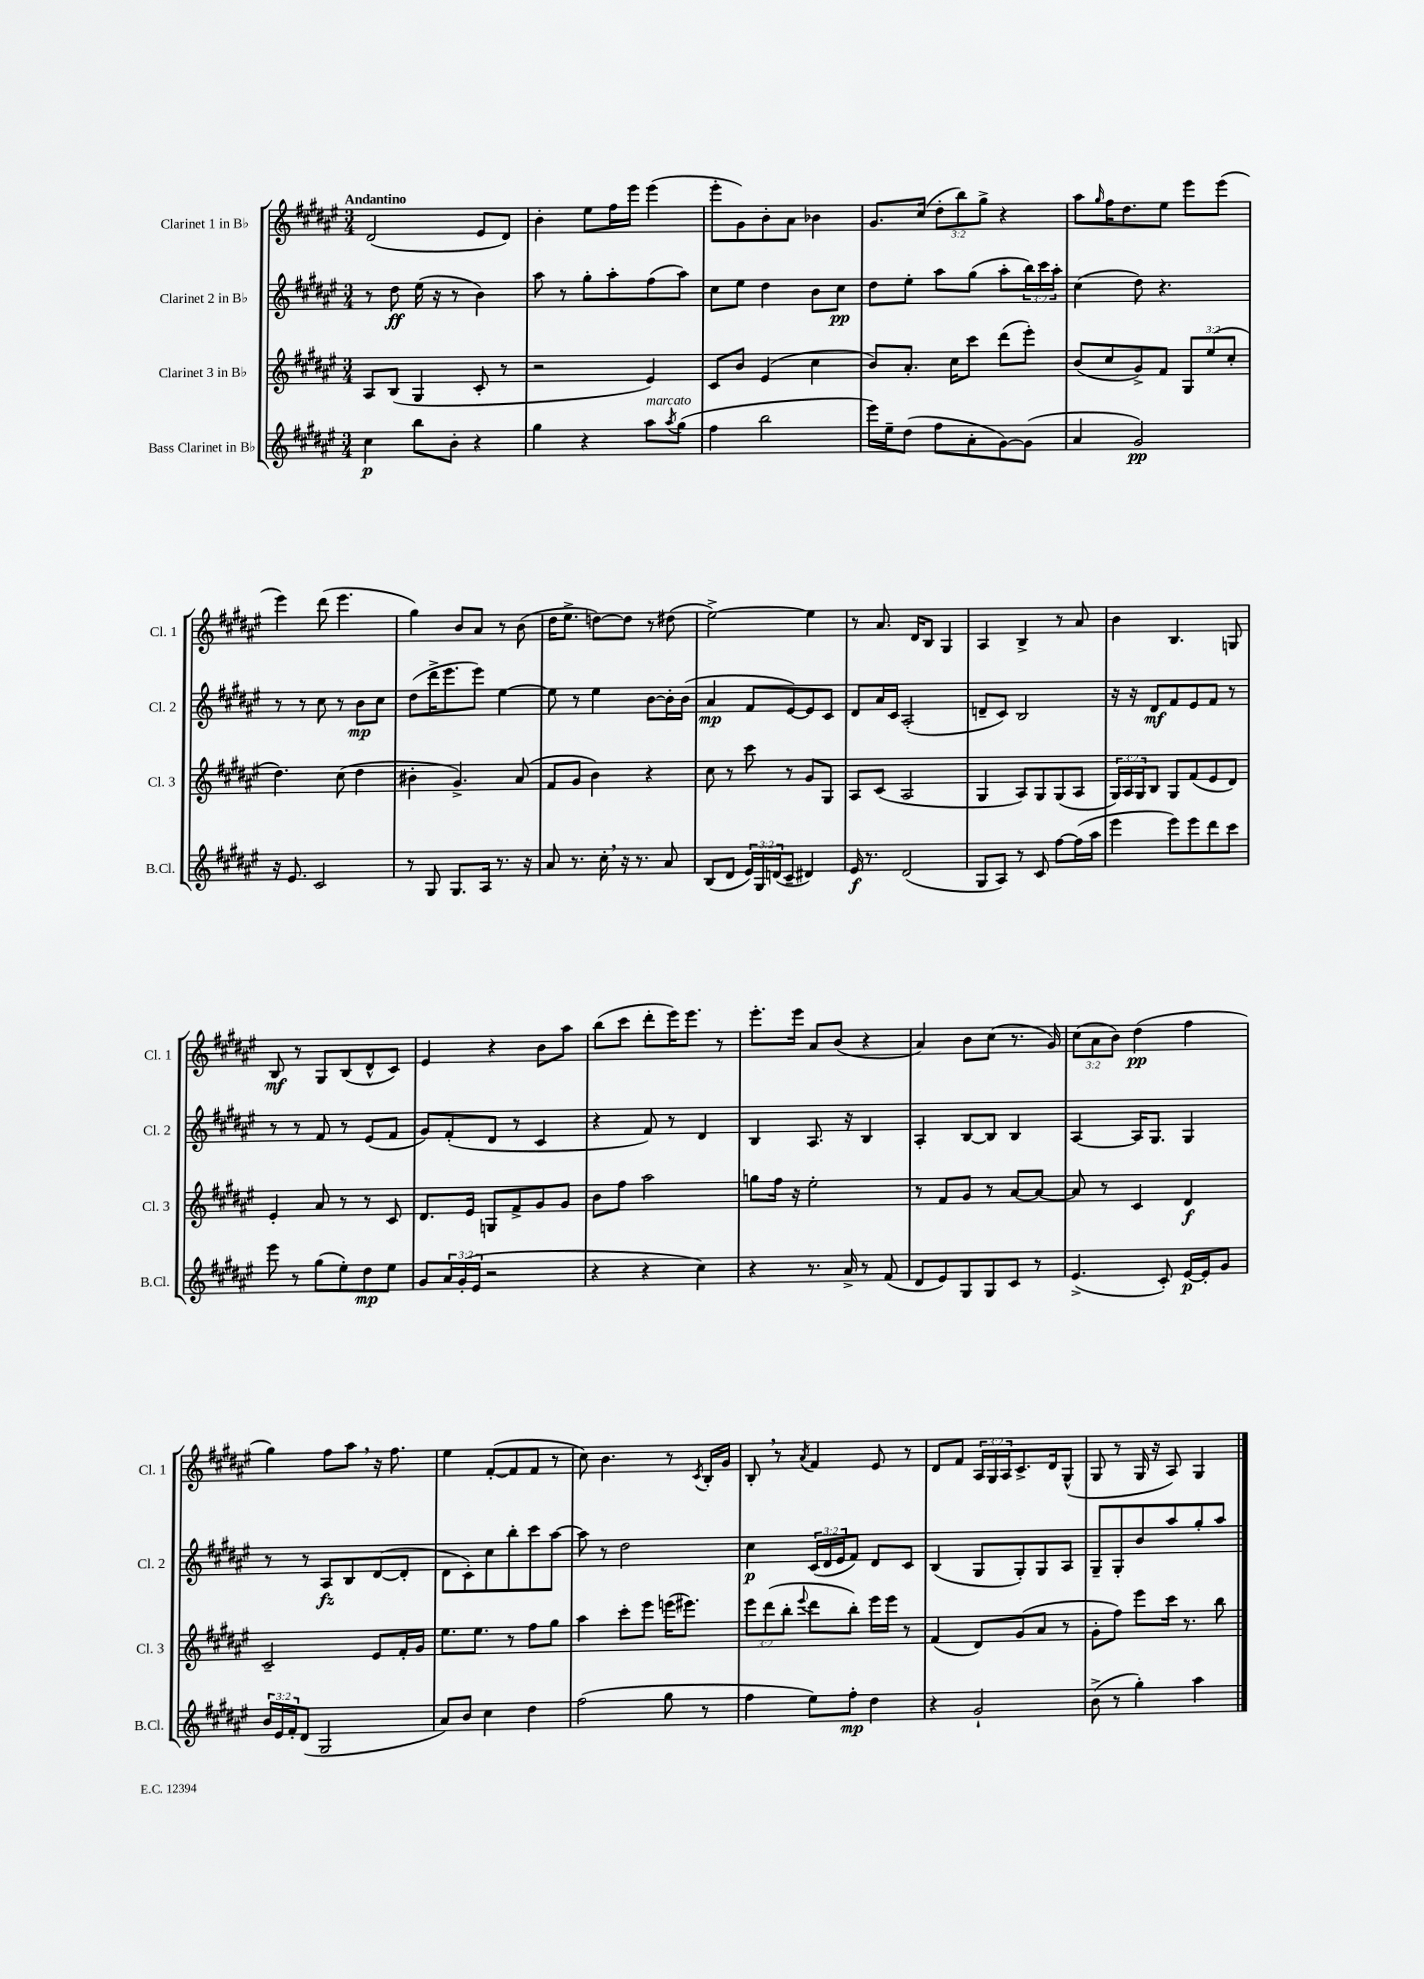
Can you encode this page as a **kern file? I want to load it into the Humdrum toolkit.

**kern	**dynam	**kern	**dynam	**kern	**dynam	**kern	**dynam
*part4	*part4	*part3	*part3	*part2	*part2	*part1	*part1
*staff4	*staff4	*staff3	*staff3	*staff2	*staff2	*staff1	*staff1
*I"Bass Clarinet in B♭	*	*I"Clarinet 3 in B♭	*	*I"Clarinet 2 in B♭	*	*I"Clarinet 1 in B♭	*
*I'B.Cl.	*	*I'Cl. 3	*	*I'Cl. 2	*	*I'Cl. 1	*
*clefG2	*	*clefG2	*	*clefG2	*	*clefG2	*
*k[f#c#g#d#a#e#]	*	*k[f#c#g#d#a#e#]	*	*k[f#c#g#d#a#e#]	*	*k[f#c#g#d#a#e#]	*
*M3/4	*	*M3/4	*	*M3/4	*	*M3/4	*
=1	=1	=1	=1	=1	=1	=1	=1
!	!	!	!	!	!	!LO:TX:a:B:t=Andantino	!
4cc#\	p	8A#/L	.	8r	.	(2d#/	.
.	.	(8B/J	.	8dd#\	ff	.	.
8bb\L	.	4G#/	.	(16ee#\	.	.	.
.	.	.	.	16r	.	.	.
8b'\J	.	.	.	8r	.	.	.
4r	.	8c#'/	.	4b\)	.	8e#/L	.
.	.	8r	.	.	.	8d#/J)	.
=2	=2	=2	=2	=2	=2	=2	=2
4gg#\	.	2r	.	8aa#\	.	4b'\	.
.	.	.	.	8r	.	.	.
4r	.	.	.	8gg#'\L	.	8ee#\L	.
.	.	.	.	8aa#'\	.	16ff#\L	.
.	.	.	.	.	.	16eee#\JJ	.
!LO:TX:a:i:t=marcato	!	!	!	!	!	!	!
8aa#\L	.	4e#/)	.	(8ff#\	.	(4eee#\	.
8qaa#/	.	.	.	.	.	.	.
(8gg#\J	.	.	.	8aa#\J)	.	.	.
=3	=3	=3	=3	=3	=3	=3	=3
4ff#\	.	8c#/L	.	8cc#\L	.	8eee#'\L	.
.	.	8b/J	.	8ee#\J	.	8g#\)	.
2bb\	.	(4e#/	.	4dd#\	.	8b'\	.
.	.	.	.	.	.	8a#\J	.
.	.	4cc#\	.	8b\L	.	4b-X\	.
.	.	.	.	8cc#\J	pp	.	.
=4	=4	=4	=4	=4	=4	=4	=4
16eee#\LL)	.	8b/L)	.	8dd#\L	.	8.g#/L	.
16ee#~\J	.	.	.	.	.	.	.
(8dd#\J	.	8.a#'/J	.	8ee#'\J	.	.	.
.	.	.	.	.	.	(16cc#/Jk	.
8ff#\L	.	.	.	8aa#\L	.	12dd#'\L	.
.	.	16cc#\KL	.	.	.	.	.
.	.	.	.	.	.	12bb\)	.
8a#'\	.	8ccc#\J	.	(8gg#\J	.	.	.
.	.	.	.	.	.	12gg#^\J	.
[8g#\)	.	(8ddd#\L	.	8aa#'\L	.	4r	.
(8g#\J]	.	8eee#'\J)	.	24bb\L)	.	.	.
.	.	.	.	24ccc#\	.	.	.
.	.	.	.	24aa#'\JJ	.	.	.
=5	=5	=5	=5	=5	=5	=5	=5
4a#/	.	(8b/L	.	(4cc#\	.	8aa#\L	.
.	.	.	.	.	.	16qqgg#/	.
.	.	8cc#/	.	.	.	16ff#\K	.
.	.	.	.	.	.	8.dd#\	.
2g#/)	pp	8g#^/)	.	8dd#\)	.	.	.
.	.	8f#/J	.	4.r	.	8ee#\J	.
.	.	12G#/L	.	.	.	8eee#\L	.
.	.	(12ee#/	.	.	.	.	.
.	.	.	.	.	.	(8eee#\J	.
.	.	12cc#'/J	.	.	.	.	.
!!LO:LB:g=z
=6	=6	=6	=6	=6	=6	=6	=6
16r	.	4.dd#\)	.	8r	.	4eee#\)	.
8.e#/	.	.	.	.	.	.	.
.	.	.	.	8r	.	.	.
2c#/	.	.	.	8cc#\	.	(8ddd#\	.
.	.	(8cc#\	.	8r	.	4.eee#\	.
.	.	4dd#\	.	8b\L	mp	.	.
.	.	.	.	8cc#\J	.	.	.
=7	=7	=7	=7	=7	=7	=7	=7
8r	.	4b#X'\	.	(8dd#\L	.	4gg#\)	.
8G#/	.	.	.	16ddd#^\K	.	.	.
.	.	.	.	8.eee#\	.	.	.
8.G#/L	.	4.g#^/)	.	.	.	8b/L	.
.	.	.	.	8eee#\J)	.	8a#/J	.
16A#/Jk	.	.	.	.	.	.	.
8.r	.	.	.	[4ee#\	.	8r	.
.	.	(8a#/	.	.	.	(8b\	.
16r	.	.	.	.	.	.	.
=8	=8	=8	=8	=8	=8	=8	=8
8a#/	.	8f#/L	.	8ee#\]	.	16dd#\KL	.
.	.	.	.	.	.	8.ee#^\J	.
8.r	.	8g#/J	.	8r	.	.	.
.	.	4b\)	.	4ee#\	.	[8ddn\L)	.
16cc#',\	.	.	.	.	.	.	.
16r	.	.	.	.	.	8dd\J]	.
8.r	.	.	.	.	.	.	.
.	.	4r	.	[8b\L	.	8r	.
8a#/	.	.	.	16b'\L]	.	(8dd#X\	.
.	.	.	.	(16b\JJ	.	.	.
=9	=9	=9	=9	=9	=9	=9	=9
(8B/L	.	8cc#\	.	4a#/	mp	[2ee#^\)	.
8d#/J	.	8r	.	.	.	.	.
24e#/LL)	.	8ccc#\	.	8f#/L	.	.	.
24G#/	.	.	.	.	.	.	.
(24dn/J	.	.	.	.	.	.	.
8c#~/J	.	8r	.	[8e#/)	.	.	.
4d#X/)	.	8g#/L	.	8e#/]	.	4ee#\]	.
.	.	8G#/J	.	8c#/J	.	.	.
=10	=10	=10	=10	=10	=10	=10	=10
16e#/	f	8A#/L	.	8d#/L	.	8r	.
8.r	.	.	.	.	.	.	.
.	.	(8c#/J	.	16a#/L	.	8.a#/	.
.	.	.	.	16c#/JJ	.	.	.
(2d#/	.	2A#/	.	(2A#'/	.	.	.
.	.	.	.	.	.	16d#/KL	.
.	.	.	.	.	.	8B/J	.
.	.	.	.	.	.	4G#/	.
=11	=11	=11	=11	=11	=11	=11	=11
8G#/L	.	4G#/	.	8dn~/L	.	4A#/	.
8A#/J)	.	.	.	8c#/J)	.	.	.
8r	.	8A#/L)	.	2B/	.	4B^/	.
8c#/	.	8G#/	.	.	.	.	.
[8ff#\L	.	(8G#/	.	.	.	8r	.
(16ff#\L]	.	8A#/J	.	.	.	8a#/	.
16aa#\JJ	.	.	.	.	.	.	.
=12	=12	=12	=12	=12	=12	=12	=12
4eee#\	.	24G#/LL)	.	16r	.	4b\	.
.	.	24A#/	.	.	.	.	.
.	.	.	.	16r	.	.	.
.	.	24G#/J	.	.	.	.	.
.	.	8B/J	.	8d#/L	mf	.	.
8eee#\L)	.	8G#/L	.	8f#/	.	4.B/	.
8eee#\	.	(8f#/	.	8e#/	.	.	.
8ddd#\	.	8e#/	.	8f#/J	.	.	.
8ccc#\J	.	8d#/J)	.	8r	.	8Gn/	.
!!LO:LB:g=z
=13	=13	=13	=13	=13	=13	=13	=13
8eee#\	.	4e#'/	.	8r	.	8B/	mf
8r	.	.	.	8r	.	8r	.
(8gg#\L	.	8a#/	.	8f#/	.	8G#/L	.
8ee#'\)	.	8r	.	8r	.	(8B/	.
8dd#\	mp	8r	.	(8e#/L	.	8d#^^/	.
8ee#\J	.	8c#/	.	8f#/J	.	8c#/J)	.
=14	=14	=14	=14	=14	=14	=14	=14
8g#/L	.	8.d#/L	.	8g#/L)	.	4e#/	.
24a#/L	.	.	.	(8f#'/	.	.	.
(24g#'/	.	.	.	.	.	.	.
.	.	16e#/Jk	.	.	.	.	.
24e#/JJ	.	.	.	.	.	.	.
2r	.	8Gn/L	.	8d#/J	.	4r	.
.	.	8f#^/	.	8r	.	.	.
.	.	8g#/	.	4c#/	.	8b\L	.
.	.	8g#/J	.	.	.	8aa#\J	.
=15	=15	=15	=15	=15	=15	=15	=15
4r	.	8b\L	.	4r	.	(8bb\L	.
.	.	8ff#\J	.	.	.	8ccc#\J	.
4r	.	2aa#\	.	8f#/)	.	8ddd#'\L	.
.	.	.	.	8r	.	16eee#\K)	.
.	.	.	.	.	.	8.eee#\J	.
4cc#\)	.	.	.	4d#/	.	.	.
.	.	.	.	.	.	8r	.
=16	=16	=16	=16	=16	=16	=16	=16
4r	.	8ggn\L	.	4B/	.	8.eee#'\L	.
.	.	16ff#\Jk	.	.	.	.	.
.	.	16r	.	.	.	16eee#\Jk	.
8.r	.	2ee#'\	.	8.A#/	.	8a#/L	.
.	.	.	.	.	.	(8b/J	.
16a#^/	.	.	.	16r	.	.	.
8r	.	.	.	4B/	.	4r	.
(8f#/	.	.	.	.	.	.	.
=17	=17	=17	=17	=17	=17	=17	=17
8d#/L	.	8r	.	4A#'/	.	4a#/)	.
8e#/)	.	8f#/L	.	.	.	.	.
8G#/	.	8g#/J	.	[8B/L	.	8b\L	.
8G#/	.	8r	.	8B/J]	.	(8cc#\J	.
8c#/J	.	[8a#/L	.	4B/	.	8.r	.
8r	.	8a#/J_	.	.	.	.	.
.	.	.	.	.	.	16g#/)	.
=18	=18	=18	=18	=18	=18	=18	=18
(4.e#^/	.	8a#/]	.	[4A#/	.	(12cc#\L	.
.	.	.	.	.	.	12a#\	.
.	.	8r	.	.	.	.	.
.	.	.	.	.	.	12b\J)	.
.	.	4c#/	.	16A#/KL]	.	(4dd#\	pp
.	.	.	.	8.G#/J	.	.	.
8c#'/)	.	.	.	.	.	.	.
[16e#/LL	p	4d#/	f	4G#/	.	4ff#\	.
16e#'/J]	.	.	.	.	.	.	.
8g#/J	.	.	.	.	.	.	.
!!LO:LB:g=z
=19	=19	=19	=19	=19	=19	=19	=19
24b/LL	.	2c#~/	.	8r	.	4gg#\)	.
24e#/	.	.	.	.	.	.	.
24f#'/J	.	.	.	.	.	.	.
(8d#/J	.	.	.	8r	.	.	.
2G#/	.	.	.	8A#/L	fz	8ff#\L	.
.	.	.	.	8B/	.	8aa#,\J	.
.	.	8e#/L	.	([8d#/	.	16r	.
.	.	.	.	.	.	8.ff#\	.
.	.	16f#'/L	.	8d#'/J]	.	.	.
.	.	16g#/JJ	.	.	.	.	.
=20	=20	=20	=20	=20	=20	=20	=20
8a#/L)	.	8.ee#\L	.	8d#\L	.	4ee#\	.
8b/J	.	.	.	8c#'\)	.	.	.
.	.	8.ee#\J	.	.	.	.	.
4cc#\	.	.	.	8cc#\	.	([8f#'/L	.
.	.	8r	.	8bb'\	.	8f#/]	.
4dd#\	.	8ff#\L	.	8ccc#\	.	8f#/J	.
.	.	8gg#\J	.	[8aa#\J	.	8r	.
=21	=21	=21	=21	=21	=21	=21	=21
(2ff#\	.	4aa#\	.	8aa#\]	.	8cc#\)	.
.	.	.	.	8r	.	4.b\	.
.	.	8ccc#'\L	.	2dd#\	.	.	.
.	.	8eee#\J	.	.	.	.	.
8gg#\	.	(16eeen\KL	.	.	.	8r	.
.	.	8.eee#X\J)	.	.	.	.	.
.	.	.	.	.	.	8qc#/	.
8r	.	.	.	.	.	16B'/LL	.
.	.	.	.	.	.	16g#/JJ	.
=22	=22	=22	=22	=22	=22	=22	=22
4ff#\	.	12eee#\L	.	4cc#\	p	8B',/	.
.	.	(12ddd#\	.	.	.	.	.
.	.	.	.	.	.	8r	.
.	.	12bb'\J	.	.	.	.	.
.	.	8qqeee#/	.	.	.	8qa#/	.
8ee#\L)	.	8ddd#\L	.	(24c#/LL	.	4f#/	.
.	.	.	.	24d#/	.	.	.
.	.	.	.	24e#/J	.	.	.
8ff#'\J	mp	8bb'\J)	.	8f#/J)	.	.	.
4dd#\	.	16eee#\LL	.	8d#/L	.	8e#/	.
.	.	16eee#\JJ	.	.	.	.	.
.	.	8r	.	8c#/J	.	8r	.
=23	=23	=23	=23	=23	=23	=23	=23
4r	.	(4f#/	.	(4B/	.	8d#/L	.
.	.	.	.	.	.	8f#/J	.
2g#`/	.	8d#/L)	.	8G#/L	.	24A#/LL	.
.	.	.	.	.	.	24G#/	.
.	.	.	.	.	.	24A#/J	.
.	.	(8g#/	.	8G#'/)	.	8.c#^/	.
.	.	8a#/J	.	8G#/	.	.	.
.	.	.	.	.	.	16d#/k	.
.	.	8r	.	8A#/J	.	(8G#^^/J	.
=24	=24	=24	=24	=24	=24	=24	=24
(8b^\	.	8g#'\L	.	8G#~/L	.	8G#/	.
8r	.	8ff#\J)	.	8G#'/	.	8r	.
4gg#'\)	.	8eee#\L	.	8b/	.	16G#/	.
.	.	.	.	.	.	16r	.
.	.	16ccc#\Jk	.	8aa#/	.	8A#/)	.
.	.	8.r	.	.	.	.	.
4aa#\	.	.	.	8gg#'/	.	4G#/	.
.	.	8bb\	.	8aa#/J	.	.	.
==	==	==	==	==	==	==	==
*-	*-	*-	*-	*-	*-	*-	*-
